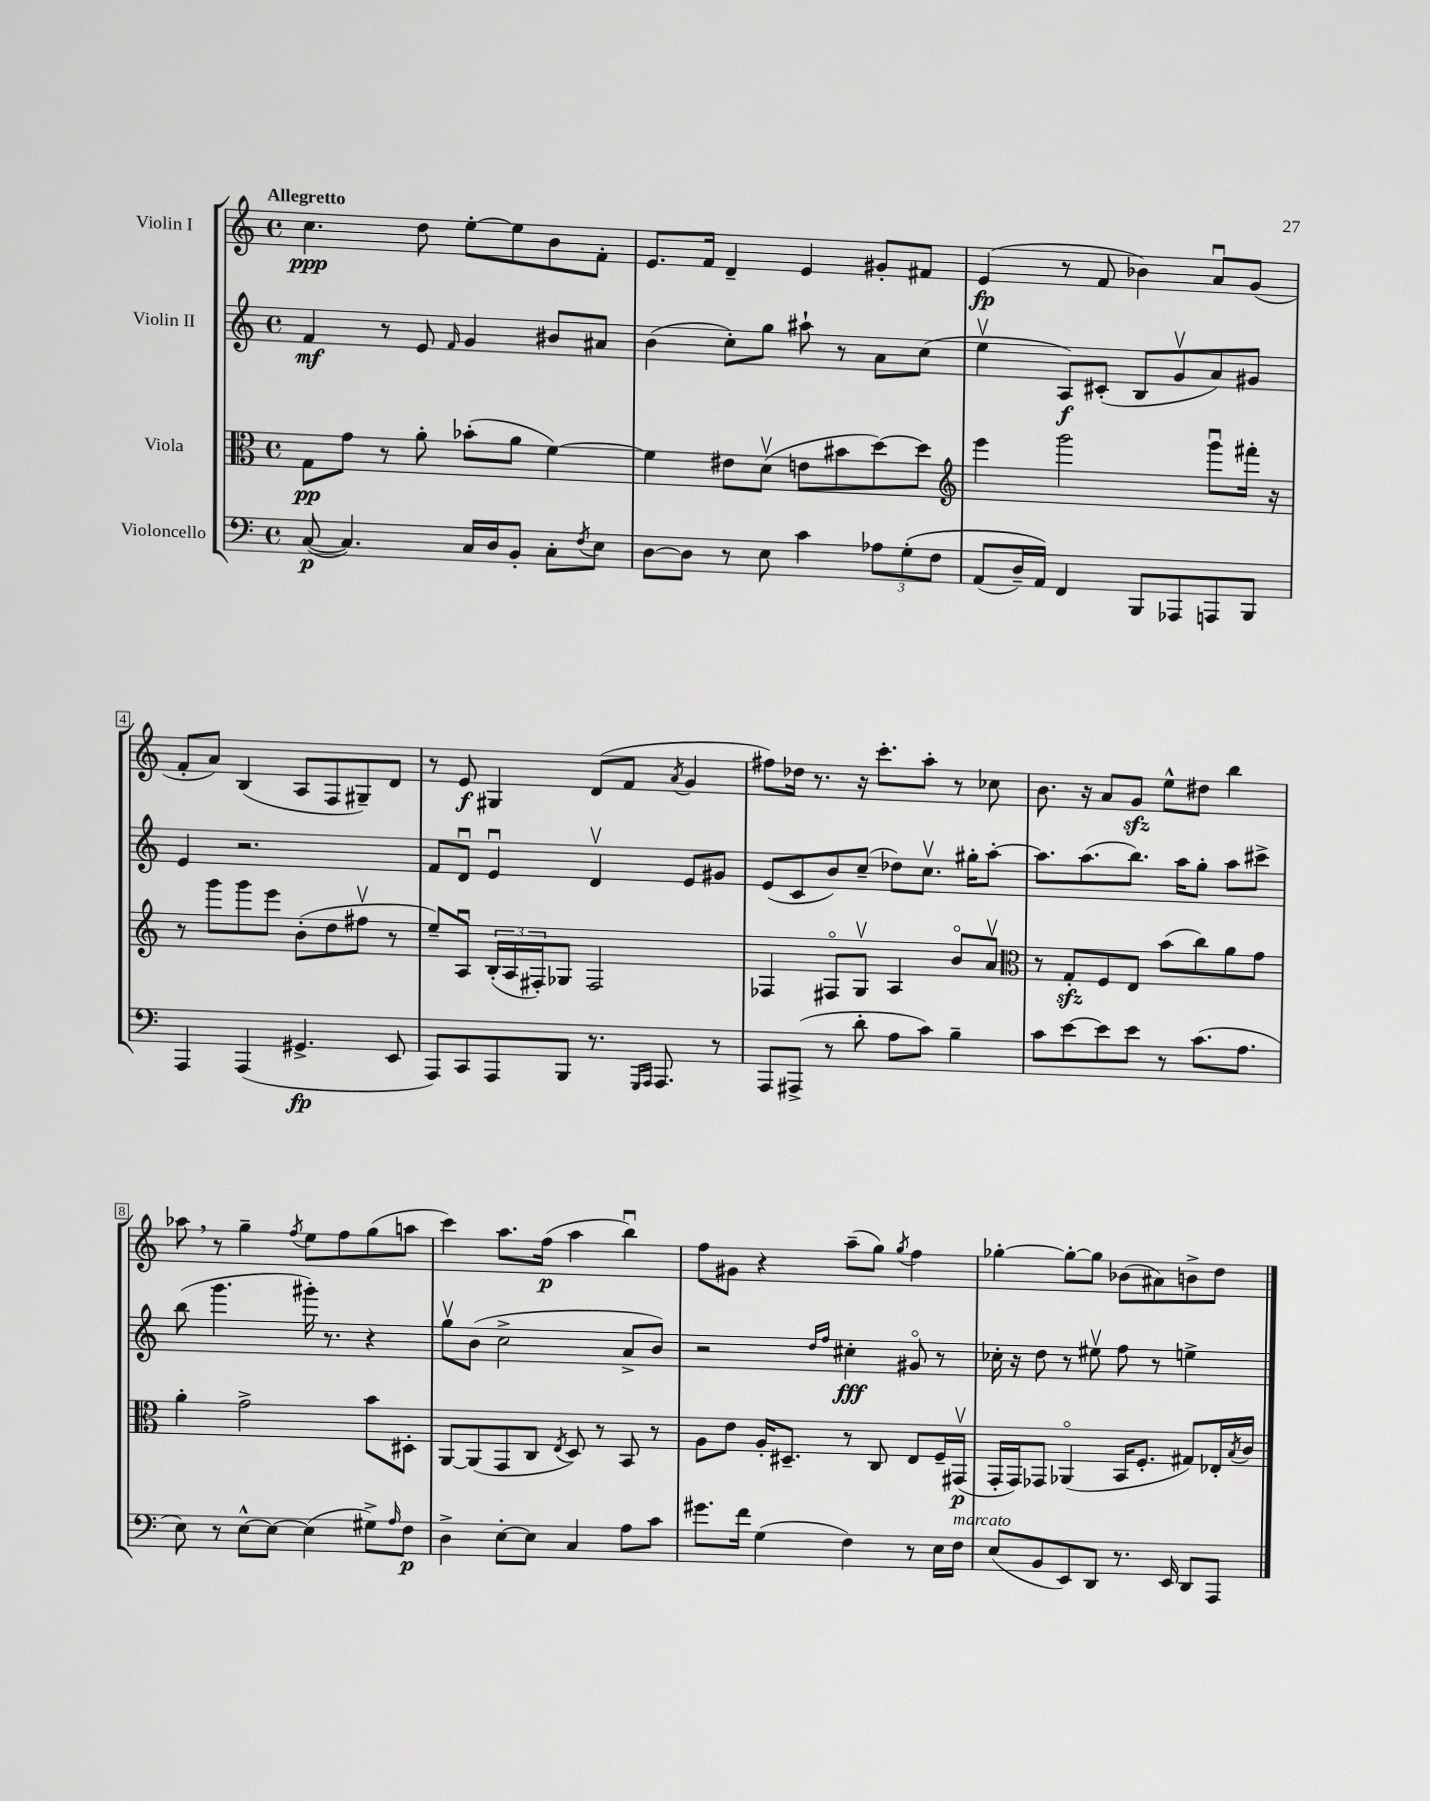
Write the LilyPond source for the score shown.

<<
\new StaffGroup <<
\new Staff = "s0" \with { instrumentName = "Violin I" } {
    \clef treble \key c \major \defaultTimeSignature \time 4/4 \tempo "Allegretto"
    c''4.\ppp d''8 e''8~-. e''8 b'8 f'8-. |
    e'8. f'16 d'4-- e'4 gis'8-. fis'8 |
    e'4\fp( r8 f'8 bes'4) a'8\downbow g'8( |
    f'8-. a'8) b4( a8 f8 gis8--) d'8 |
    r8 e'8\f gis4 d'8( f'8 \acciaccatura { a'8 } g'4 |
    fis''8) des''16 r8. r16 c'''8.-. a''8-. r8 ces''8 |
    b'8. r16 a'8 g'8\sfz e''8-^ dis''8 b''4 |
    aes''8 \breathe r8 g''4-- \acciaccatura { f''8 } e''8 f''8 g''8( a''8 |
    c'''4) a''8. f''16\p( a''4 b''4\downbow) |
    f''8 gis'8 r4 a''8--( g''8) \acciaccatura { g''8 } f''4 |
    ges''4~-. ges''8~-. ges''8 bes'8( ais'8) b'8-> d''8 \bar "|." |
}
\new Staff = "s1" \with { instrumentName = "Violin II" } {
    \clef treble \key c \major \defaultTimeSignature \time 4/4
    f'4\mf r8 e'8 \grace { f'16 } g'4 bis'8 ais'8 |
    b'4( c''8-.) g''8 ais''8-! r8 a'8 c''8( |
    e''4\upbow a8\f) cis'8-.( b8 g'8\upbow a'8) gis'8 |
    e'4 r2. |
    f'8 d'8\downbow e'4\downbow d'4\upbow e'8 gis'8 |
    e'8( c'8 b'8) c''8--( des''8) c''8.\upbow gis''16-. a''8~-. |
    a''8. a''8.( b''8.) a''16 g''8-. a''8 cis'''8-> |
    b''8( g'''4. gis'''16-.) r8. r4 |
    g''8\upbow b'8( c''2-> a'8-> b'8) |
    r2 \grace { d''16 f''16 } cis''4-.\fff gis'8\flageolet r8 |
    ces''16-. r16 d''8 r8 eis''8\upbow f''8 r8 e''4-> \bar "|." |
}
\new Staff = "s2" \with { instrumentName = "Viola" } {
    \clef alto \key c \major \defaultTimeSignature \time 4/4
    g8\pp g'8 r8 a'8-. bes'8-.( a'8 f'4~) |
    f'4 eis'8 d'8\upbow( e'8 bis'8 d''8~) d''8 |
    \clef treble e'''4 g'''2 g'''8\downbow fis'''16-. r16 |
    r8 g'''8 g'''8 e'''8 b'8-.( d''8 fis''8\upbow r8 |
    e''8--) a8\downbow \tuplet 3/2 { b16-.( a16 fis16-.) } ges8 fis2 |
    fes4 fis8\flageolet g8\upbow a4 b'8\flageolet a'8\upbow |
    \clef alto r8 g8-.\sfz f8 e8 b'8( c''8) a'8 g'8 |
    a'4-. g'2-> b'8 dis8-. |
    a,8~ a,8( g,8 c8 \acciaccatura { e8 } d8) r8 b,8 r8 |
    a8 e'8 a16-. dis8.-- r8 c8 e8 f16-- gis,16\upbow\p( |
    g,16-. g,16) ges,8 aes,4\flageolet( b,16 f8.-. gis8) ees16-. \acciaccatura { b8 } c'16 \bar "|." |
}
\new Staff = "s3" \with { instrumentName = "Violoncello" } {
    \clef bass \key c \major \defaultTimeSignature \time 4/4
    c8~\p( c4.) c16 d16 b,8-. c8-. \acciaccatura { f8 } e8 |
    d8~ d8 r8 e8 c'4 \tuplet 3/2 { aes8 g8-.\( f8 } |
    a,8( d16--) a,16\) f,4 b,,8 aes,,8 a,,8 b,,8 |
    a,,4 a,,4( gis,4.->\fp e,8 |
    a,,8) c,8 a,,8 b,,8 r8. \grace { g,,16 a,,16 } a,,8. r8 |
    a,,8 ais,,8->( r8 d'8-. a8 c'8) b4-- |
    c'8 e'8~ e'8 e'8 r8 c'8.( a8. |
    e8) r8 e8~-^ e8~ e4( gis8->) \grace { a16 } f8\p |
    d4-> e8~-. e8 c4 a8 c'8 |
    gis'8. f'16 g4( f4) r8 e16 f16^\markup { \italic "marcato" } |
    e8( b,8 e,8) d,8 r8. e,16 d,8 a,,8 \bar "|." |
}
>>
>>
\layout { \context { \Score \override BarNumber.stencil = #(make-stencil-boxer 0.1 0.3 ly:text-interface::print) } }
